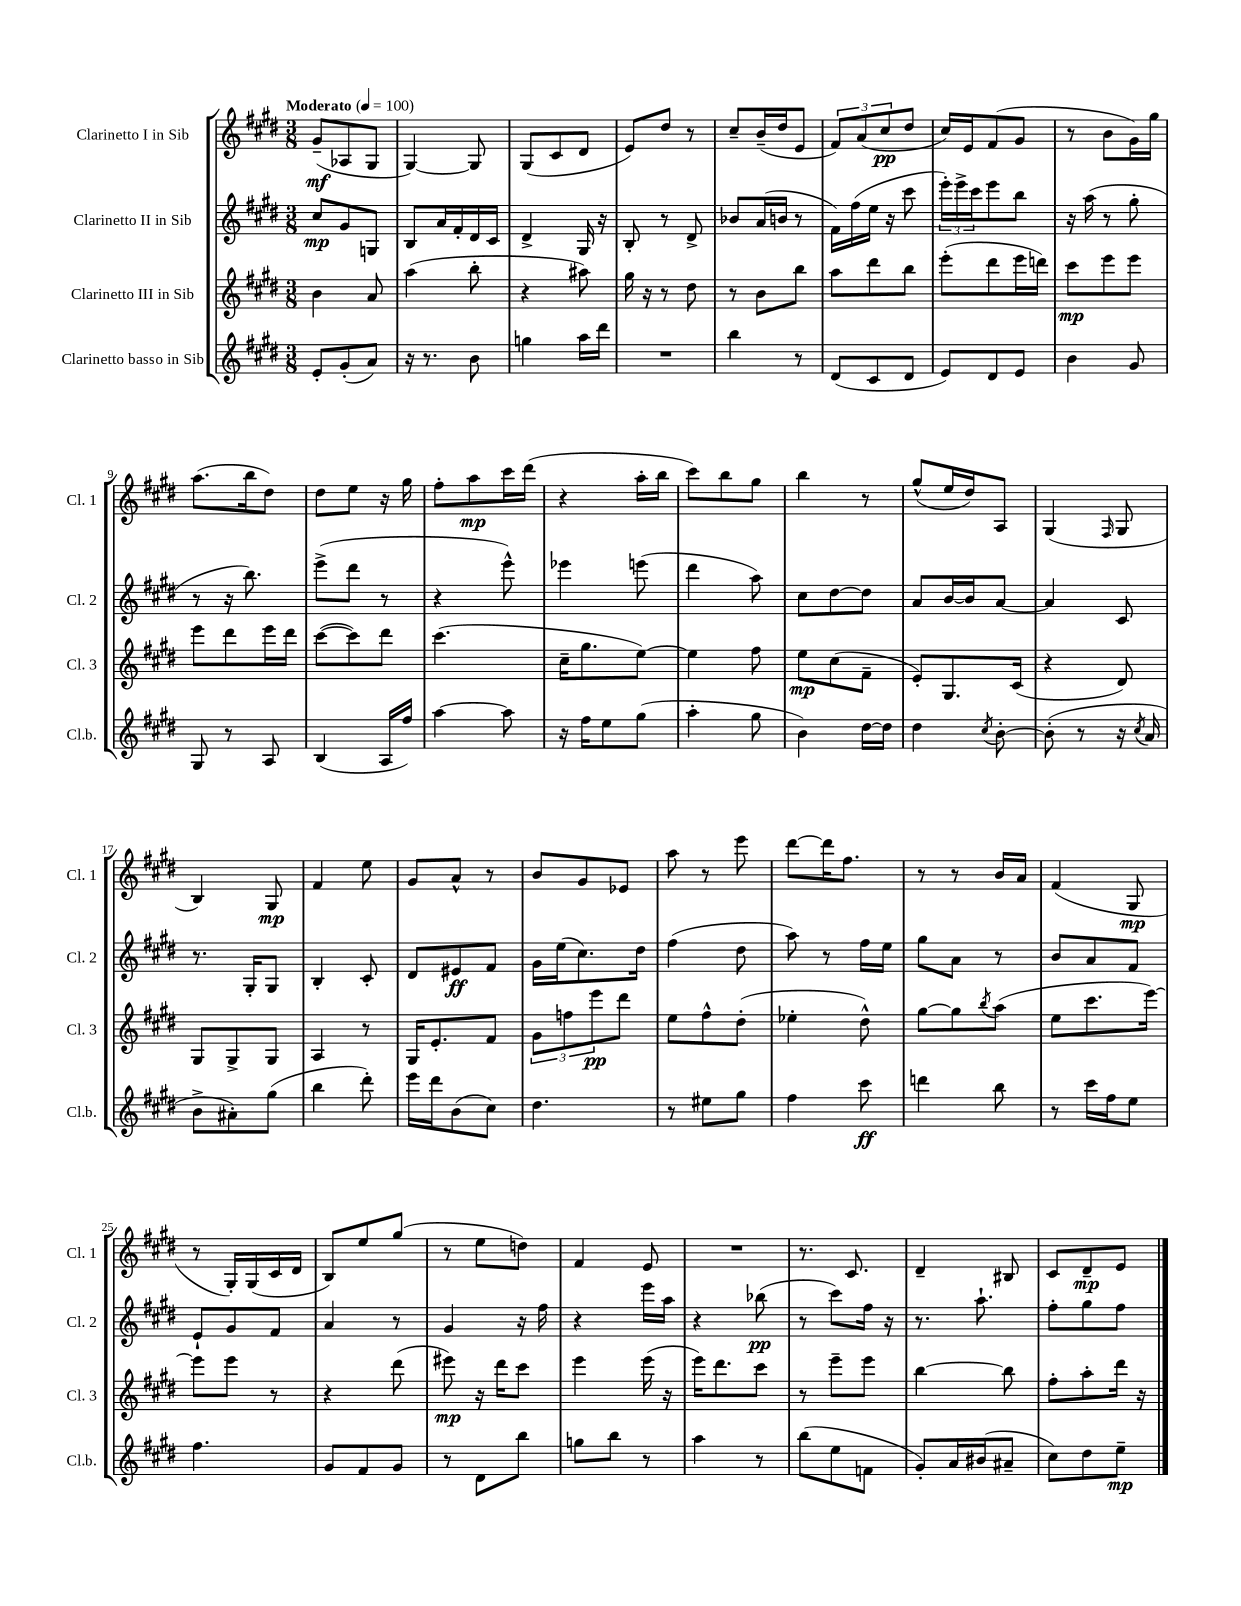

**kern	**kern	**kern	**kern
*staff4	*staff3	*staff2	*staff1
*clefG2	*clefG2	*clefG2	*clefG2
*k[f#c#g#d#]	*k[f#c#g#d#]	*k[f#c#g#d#]	*k[f#c#g#d#]
*M3/8	*M3/8	*M3/8	*M3/8
*MM100	*MM100	*MM100	*MM100
8e'/L	4b\	8cc#/L	(8g#~/L
(8g#'/	.	8g#/	8A-/
8a/J)	8a/	8G/J	8G#/J
=	=	=	=
16r	(4aa\	8B/L	[4G#/)
8.r	.	.	.
.	.	16a/L	.
.	.	16f#'/	.
8b\	8bb'\	16d#/	8G#/]
.	.	16c#/JJ	.
=	=	=	=
4gg\	4r	4d#^/	(8G#/L
.	.	.	8c#/
16aa\LL	8aa#\)	16G#/	8d#/J
16ddd#\JJ	.	16r	.
=	=	=	=
4.r	16gg#\	8B'/	8e/L)
.	16r	.	.
.	8r	8r	8dd#/J
.	8dd#\	8d#^/	8r
=	=	=	=
4bb\	8r	8b-/L	8cc#~/L
.	8b\L	(16a/L	(16b~/L
.	.	16b/JJ	16dd#/J
8r	8bb\J	8r	8e/J
=	=	=	=
(8d#/L	8aa\L	16f#\LL)	12f#/L)
.	.	(16ff#\	.
.	.	.	(12a/
8c#/	8ddd#\	16ee\JJ	.
.	.	.	12cc#/
.	.	16r	.
8d#/J	8bb\J	8ccc#\	8dd#/J
=	=	=	=
8e/L)	(8eee'\L	24eee'\LL)	16cc#/LL)
.	.	24eee^\	.
.	.	.	16e/J
.	.	24ccc#\J	.
8d#/	8ddd#\	8eee\	(8f#/
8e/J	16eee\L	8bb\J	8g#/J
.	16ddd\JJ)	.	.
=	=	=	=
4b\	8ccc#\L	16r	8r
.	.	(16aa\	.
.	8eee\	8r	8b\L
8g#/	8eee\J	8gg#'\	16g#\L)
.	.	.	16gg#\JJ
=	=	=	=
8G#/	8eee\L	8r	(8.aa\L
8r	8ddd#\	16r	.
.	.	8.bb\)	16bb\k
8A/	16eee\L	.	8dd#\J)
.	16ddd#\JJ	.	.
=	=	=	=
(4B/	([8ccc#\L	(8eee^\L	8dd#\L
.	8ccc#\])	8ddd#\J	8ee\J
16A/LL	8ddd#\J	8r	16r
16ff#/JJ)	.	.	16gg#\
=	=	=	=
[4aa\	(4.ccc#\	4r	8ff#'\L
.	.	.	8aa\
8aa\]	.	8eee^^\)	16ccc#\L
.	.	.	(16ddd#\JJ
=	=	=	=
16r	16cc#~\LK	4eee-\	4r
16ff#\LK	8.gg#\	.	.
8ee\	.	.	.
(8gg#\J	[8ee\J)	(8eee\	16aa'\LL
.	.	.	16bb\JJ
=	=	=	=
4aa'\	4ee\]	4ddd#\	8ccc#\L)
.	.	.	8bb\
8gg#\	8ff#\	8aa\)	8gg#\J
=	=	=	=
4b\)	8ee\L	8cc#\L	4bb\
.	(8cc#\	[8dd#\	.
[16dd#\LL	8f#~\J	8dd#\]J	8r
16dd#\]JJ	.	.	.
=	=	=	=
4dd#\	8e'/L)	8a/L	(8gg#^^/L
.	8.G#/	[16b/L	16ee/L
.	.	16b/]J	16dd#/J)
8qcc#/	.	.	.
[8b'\	.	[8a/J	8A/J
.	(16c#/Jk	.	.
=	=	=	=
(8b'\]	4r	4a/]	(4G#/
8r	.	.	.
.	.	.	16qqF#/
16r	8d#/)	8c#/	8G#/
8qcc#/	.	.	.
16a/	.	.	.
=	=	=	=
8b^\L	8G#/L	8.r	4B/)
8a#'\)	8G#^/	.	.
.	.	16G#'/LK	.
(8gg#\J	8G#/J	8G#/J	8G#/
=	=	=	=
4bb\	4A/	4B'/	4f#/
8ddd#'\)	8r	8c#'/	8ee\
=	=	=	=
16eee\LL	16G#/LK	8d#/L	8g#/L
16ddd#\J	8.e'/	.	.
(8b\	.	8e#/	8a^^/J
8cc#\J)	8f#/J	8f#/J	8r
=	=	=	=
4.dd#\	12g#\L	16g#\LL	8b/L
.	.	(16ee\J	.
.	12ff\	.	.
.	.	8.cc#\)	8g#/
.	12eee\	.	.
.	8ddd#\J	.	8e-/J
.	.	16dd#\Jk	.
=	=	=	=
8r	8ee\L	(4ff#\	8aa\
8ee#\L	8ff#^^\	.	8r
8gg#\J	(8dd#'\J	8dd#\	8eee\
=	=	=	=
4ff#\	4ee-'\	8aa\)	[8ddd#\L
.	.	8r	16ddd#\]K
.	.	.	8.ff#\J
8ccc#\	8dd#^^\)	16ff#\LL	.
.	.	16ee\JJ	.
=	=	=	=
4ddd\	[8gg#\L	8gg#\L	8r
.	8gg#\]	8a\J	8r
.	8qbb/	.	.
8bb\	(8aa\J	8r	16b/LL
.	.	.	16a/JJ
=	=	=	=
8r	8ee\L	8b/L	(4f#/
16ccc#\LL	8.ccc#\	8a/	.
16ff#\J	.	.	.
8ee\J	.	8f#/J	8G#/
.	[16eee\Jk)	.	.
=	=	=	=
4.ff#\	8eee\]L	8e`/L	8r
.	8eee\J	8g#/	16G#'/LL)
.	.	.	(16G#/
.	8r	8f#/J	16c#/
.	.	.	16d#/JJ
=	=	=	=
8g#/L	4r	4a/	8B/L)
8f#/	.	.	8ee/
8g#/J	(8ddd#\	8r	(8gg#/J
=	=	=	=
8r	8eee#\)	4g#/	8r
8d#\L	16r	.	8ee\L
.	16ddd#\LK	.	.
8bb\J	8ccc#\J	16r	8dd\J)
.	.	16ff#\	.
=	=	=	=
8gg\L	4eee\	4r	4f#/
8bb\J	.	.	.
8r	(16eee\	16eee\LL	8e/
.	16r	16aa\JJ	.
=	=	=	=
4aa\	16eee\LK)	4r	4.r
.	8.ddd#\	.	.
8r	8ccc#\J	(8bb-\	.
=	=	=	=
(8bb\L	8r	8r	8.r
8ee\	8eee~\L	8ccc#\L)	.
.	.	.	8.c#/
8f\J	8eee\J	16ff#\Jk	.
.	.	16r	.
=	=	=	=
8g#'/L)	[4bb\	8.r	4d#~/
16a/L	.	.	.
(16b#/J	.	8.aa`\	.
8a#~/J	8bb\]	.	8B#/
=	=	=	=
8cc#\L)	8ff#'\L	8ff#'\L	8c#/L
8dd#\	8aa'\	8gg#\	8d#~/
8ee~\J	16ddd#\Jk	8ff#\J	8e/J
.	16r	.	.
==	==	==	==
*-	*-	*-	*-
